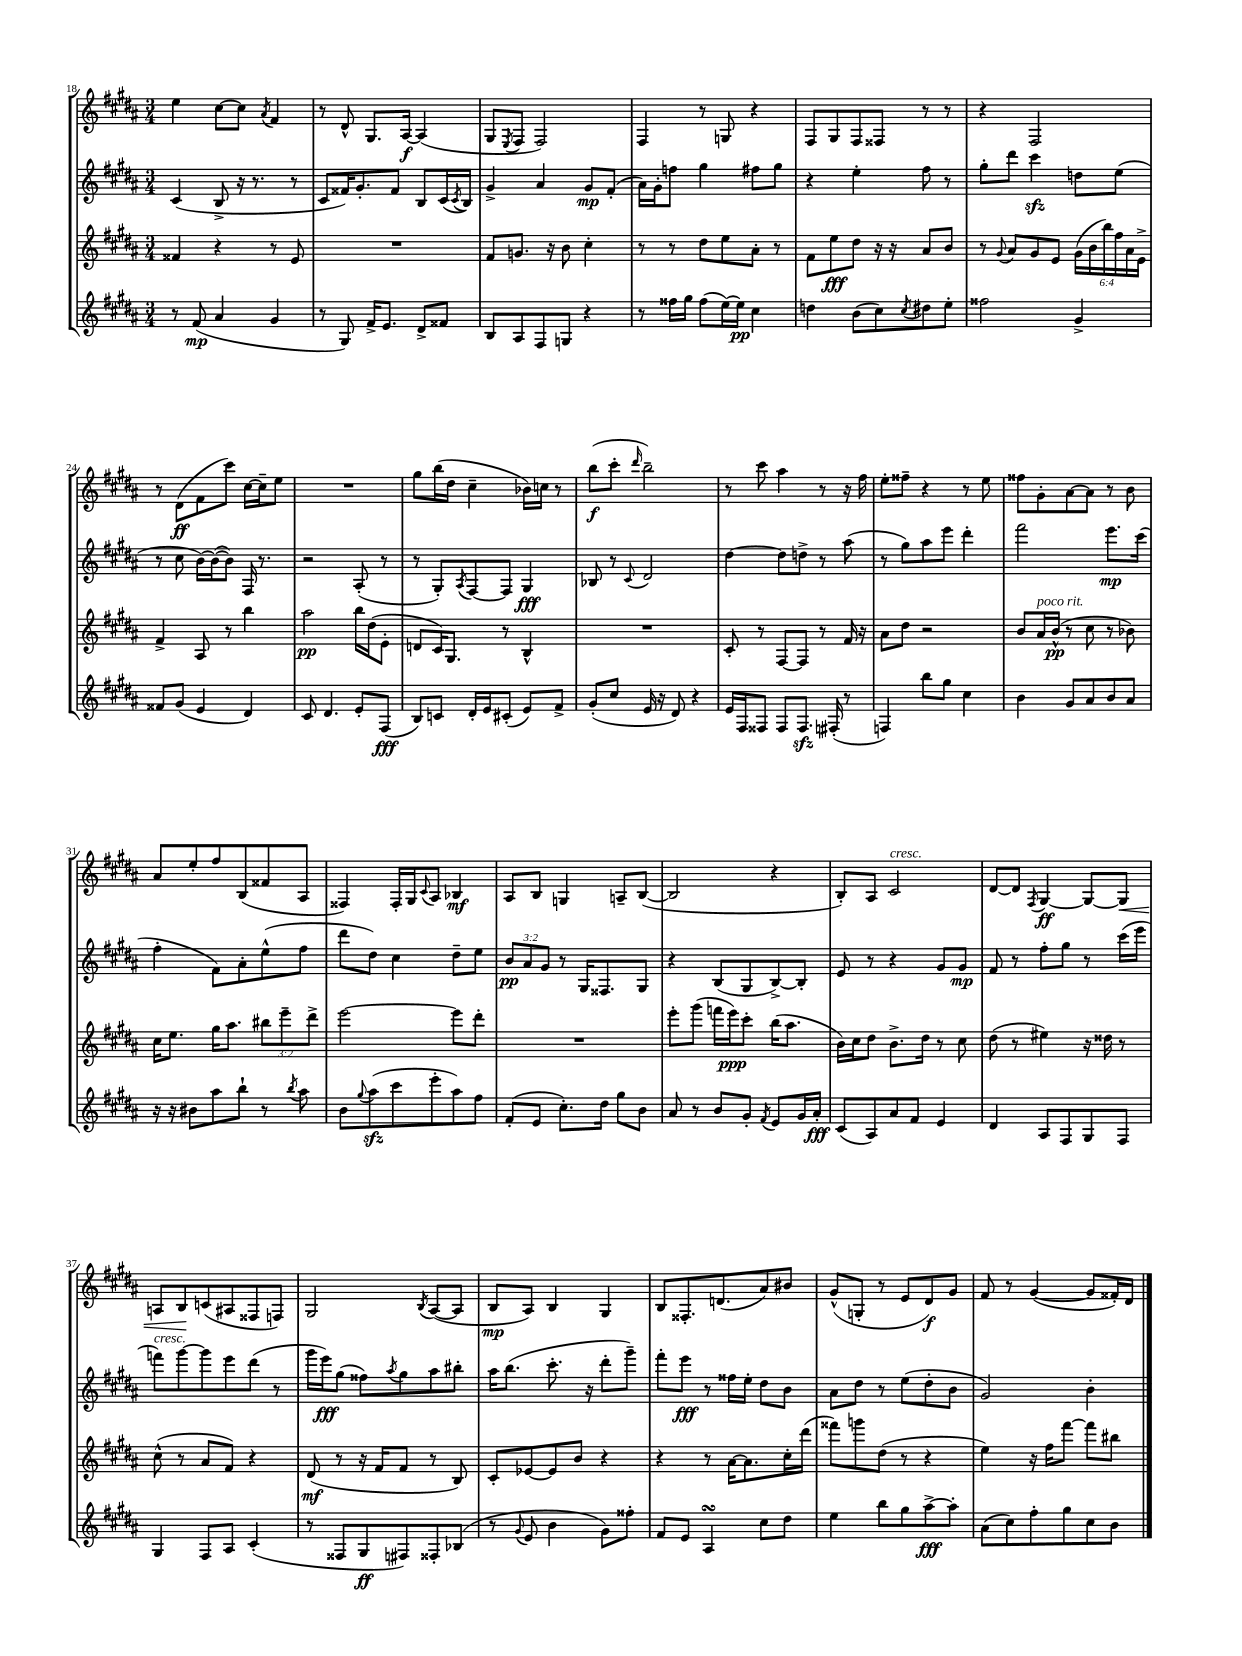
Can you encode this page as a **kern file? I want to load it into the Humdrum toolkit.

**kern	**dynam	**kern	**dynam	**kern	**dynam	**kern	**dynam
*part4	*part4	*part3	*part3	*part2	*part2	*part1	*part1
*staff4	*staff4	*staff3	*staff3	*staff2	*staff2	*staff1	*staff1
*clefG2	*	*clefG2	*	*clefG2	*	*clefG2	*
*k[f#c#g#d#a#]	*	*k[f#c#g#d#a#]	*	*k[f#c#g#d#a#]	*	*k[f#c#g#d#a#]	*
*M3/4	*	*M3/4	*	*M3/4	*	*M3/4	*
=18	=18	=18	=18	=18	=18	=18	=18
8r	.	4f##X/	.	(4c#/	.	4ee\	.
(8f#/	mp	.	.	.	.	.	.
4a#/	.	4r	.	8B^/	.	[8cc#\L	.
.	.	.	.	16r	.	8cc#\J]	.
.	.	.	.	8.r	.	.	.
.	.	.	.	.	.	8qa#/	.
4g#/	.	8r	.	.	.	4f#/	.
.	.	8e/	.	8r	.	.	.
=19	=19	=19	=19	=19	=19	=19	=19
8r	.	2.r	.	8c#/L	.	8r	.
8G#/)	.	.	.	16f##X/K)	.	8d#^^/	.
.	.	.	.	8.g#'/	.	.	.
16f#^/KL	.	.	.	.	.	8.G#/L	.
8.e/J	.	.	.	.	.	.	.
.	.	.	.	8f##/J	.	.	.
.	.	.	.	.	.	[16A#/Jk	f
8d#^/L	.	.	.	8B/L	.	(4A#/]	.
8f##X/J	.	.	.	(16c#/L	.	.	.
.	.	.	.	8qc#/	.	.	.
.	.	.	.	16B/JJ)	.	.	.
=20	=20	=20	=20	=20	=20	=20	=20
8B/L	.	8f#/L	.	4g#^/	.	8G#/L	.
.	.	.	.	.	.	8qE/	.
8A#/	.	8.gn/J	.	.	.	8F#/J	.
8F#/	.	.	.	4a#/	.	2F#/)	.
.	.	16r	.	.	.	.	.
8Gn/J	.	8b\	.	.	.	.	.
4r	.	4cc#'\	.	8g#/L	mp	.	.
.	.	.	.	(8f#'/J	.	.	.
=21	=21	=21	=21	=21	=21	=21	=21
8r	.	8r	.	16a#\LL)	.	4F#/	.
.	.	.	.	16g#'\J	.	.	.
16ff##X\LL	.	8r	.	8ffn\J	.	.	.
16gg#\JJ	.	.	.	.	.	.	.
(8ff##\L	.	8dd#\L	.	4gg#\	.	8r	.
[16ee\L)	.	8ee\	.	.	.	8Gn/	.
16ee\JJ]	pp	.	.	.	.	.	.
4cc#\	.	8a#'\J	.	8ff#X\L	.	4r	.
.	.	8r	.	8gg#\J	.	.	.
=22	=22	=22	=22	=22	=22	=22	=22
4ddn\	.	8f#\L	.	4r	.	8F#/L	.
.	.	8ee\	fff	.	.	8G#/	.
(8b\L	.	8dd#\J	.	4ee'\	.	8F#/	.
8cc#\)	.	16r	.	.	.	8F##X/J	.
.	.	16r	.	.	.	.	.
8qcc#/	.	.	.	.	.	.	.
8dd#X\	.	8a#/L	.	8ff#\	.	8r	.
8ee'\J	.	8b/J	.	8r	.	8r	.
=23	=23	=23	=23	=23	=23	=23	=23
2ff##X\	.	8r	.	8gg#'\L	.	4r	.
.	.	8qqg#/	.	.	.	.	.
.	.	8a#/L	.	8ddd#\J	.	.	.
.	.	8g#/	.	4ccc#zz\	.	2F#/	.
.	.	8e/J	.	.	.	.	.
4g#^/	.	(24g#\LL	.	8ddn\L	.	.	.
.	.	24b\	.	.	.	.	.
.	.	24bb\)	.	.	.	.	.
.	.	24ff#\	.	(8ee\J	.	.	.
.	.	24a#\	.	.	.	.	.
.	.	24e^\JJ	.	.	.	.	.
!!LO:LB:g=z
=24	=24	=24	=24	=24	=24	=24	=24
8f##X/L	.	4f#^/	.	8r	.	8r	.
(8g#/J	.	.	.	8cc#\	.	(8d#\L	ff
4e/	.	8A#/	.	[16b\LL)	.	8f#\	.
.	.	.	.	(16b\J_	.	.	.
.	.	8r	.	8b\J])	.	8ccc#\J)	.
4d#/)	.	4bb\	.	16F#/	.	[16cc#\LL	.
.	.	.	.	8.r	.	16cc#~\J]	.
.	.	.	.	.	.	8ee\J	.
=25	=25	=25	=25	=25	=25	=25	=25
8c#/	.	2aa#\	pp	2r	.	2.r	.
4.d#/	.	.	.	.	.	.	.
8e'/L	.	16bb\LL	.	(8A#'/	.	.	.
.	.	(16dd#\J	.	.	.	.	.
(8F#/J	fff	8e'\J	.	8r	.	.	.
=26	=26	=26	=26	=26	=26	=26	=26
8B/L)	.	8dn/L	.	8r	.	8gg#\L	.
8cn/J	.	16c#/K)	.	8G#'/L)	.	(16bb\L	.
.	.	8.G#/J	.	.	.	16dd#\JJ	.
.	.	.	.	8qA#/	.	.	.
16d#'/LL	.	.	.	[8F#/	.	4cc#~\	.
16e/J	.	.	.	.	.	.	.
(8c#X'/J	.	8r	.	8F#/J]	.	.	.
8e/L)	.	4B^^/	.	4G#/	fff	16b-X\LL)	.
.	.	.	.	.	.	16ccn\JJ	.
8f#^/J	.	.	.	.	.	8r	.
=27	=27	=27	=27	=27	=27	=27	=27
(8g#'/L	.	2.r	.	8B-X/	.	(8bb\L	f
8cc#/J	.	.	.	8r	.	8ccc#'\J	.
.	.	.	.	8qqc#/	.	16qqddd#/	.
16e/	.	.	.	2d#/	.	2bb~\)	.
16r	.	.	.	.	.	.	.
8d#/)	.	.	.	.	.	.	.
4r	.	.	.	.	.	.	.
=28	=28	=28	=28	=28	=28	=28	=28
16e/LL	.	8c#'/	.	[4dd#\	.	8r	.
16F#/J	.	.	.	.	.	.	.
8F##X/J	.	8r	.	.	.	8ccc#\	.
8F##/L	.	[8F#/L	.	8dd#\L]	.	4aa#\	.
8.F##zz/J	.	8F#/J]	.	8ddn^\J	.	.	.
.	.	8r	.	8r	.	8r	.
(16F#X'/	.	.	.	.	.	.	.
8r	.	16f#/	.	(8aa#\	.	16r	.
.	.	16r	.	.	.	16ff#\	.
=29	=29	=29	=29	=29	=29	=29	=29
4Fn/)	.	8a#\L	.	8r	.	8ee'\L	.
.	.	8dd#\J	.	8gg#\L)	.	8ff##X~\J	.
8bb\L	.	2r	.	8aa#\	.	4r	.
8gg#\J	.	.	.	8eee\J	.	.	.
4cc#\	.	.	.	4ddd#'\	.	8r	.
.	.	.	.	.	.	8ee\	.
=30	=30	=30	=30	=30	=30	=30	=30
4b\	.	8b/L	.	2fff#\	.	8ff##X\L	.
!	!	!LO:TX:a:i:t=poco rit.	!	!	!	!	!
.	.	16a#/L	.	.	.	8g#'\	.
.	.	(16b^^/JJ	pp	.	.	.	.
8g#/L	.	8r	.	.	.	[8a#\	.
8a#/	.	8cc#\	.	.	.	8a#\J]	.
8b/	.	8r	.	8.eee\L	mp	8r	.
8a#/J	.	8b-X\)	.	.	.	8b\	.
.	.	.	.	(16ccc#\Jk	.	.	.
!!LO:LB:g=z
=31	=31	=31	=31	=31	=31	=31	=31
16r	.	16cc#\KL	.	4ff#'\	.	8a#/L	.
16r	.	8.ee\J	.	.	.	.	.
8b#X\L	.	.	.	.	.	8ee'/	.
8aa#\	.	16gg#\KL	.	8f#\L)	.	8ff#/	.
.	.	8.aa#\J	.	.	.	.	.
8bb`\J	.	.	.	8a#'\	.	(8B/	.
8r	.	12bb#X\L	.	(8ee^^\	.	8f##X/	.
.	.	12eee~\	.	.	.	.	.
8qbb/	.	.	.	.	.	.	.
8aa#\	.	.	.	8ff#\J	.	8A#/J	.
.	.	12ddd#^\J	.	.	.	.	.
=32	=32	=32	=32	=32	=32	=32	=32
8b\L	.	[2eee\	.	8ddd#\L	.	4F##X/)	.
8qqgg#/	.	.	.	.	.	.	.
(8aa#zz\	.	.	.	8dd#\J)	.	.	.
8ccc#\	.	.	.	4cc#\	.	16F##'/LL	.
.	.	.	.	.	.	16G#/J	.
.	.	.	.	.	.	8qqc#/	.
8eee'\	.	.	.	.	.	8A#/J	.
8aa#\)	.	8eee\L]	.	8dd#~\L	.	4B-X/	mf
8ff#\J	.	8ddd#'\J	.	8ee\J	.	.	.
=33	=33	=33	=33	=33	=33	=33	=33
(8f#'/L	.	2.r	.	12b/L	pp	8A#/L	.
.	.	.	.	12a#/	.	.	.
8e/J	.	.	.	.	.	8B/J	.
.	.	.	.	12g#/J	.	.	.
8.cc#'\L)	.	.	.	8r	.	4Gn/	.
.	.	.	.	16G#/KL	.	.	.
16dd#\Jk	.	.	.	8.F##X/	.	.	.
8gg#\L	.	.	.	.	.	8An~/L	.
8b\J	.	.	.	8G#/J	.	([8B/J	.
=34	=34	=34	=34	=34	=34	=34	=34
8a#/	.	8eee'\L	.	4r	.	2B/]	.
8r	.	(8ggg#\J	.	.	.	.	.
8b/L	.	16fffn\LL	.	(8B/L	.	.	.
.	.	16eee\J)	ppp	.	.	.	.
8g#'/J	.	8ccc#'\J	.	8G#/	.	.	.
8qf#/	.	.	.	.	.	.	.
8e/L	.	(16bb\KL	.	[8B^/)	.	4r	.
.	.	8.aa#\J	.	.	.	.	.
16g#/L	.	.	.	8B'/J]	.	.	.
16a#'/JJ	fff	.	.	.	.	.	.
=35	=35	=35	=35	=35	=35	=35	=35
(8c#/L	.	16b\LL)	.	8e/	.	8B'/L)	.
.	.	16cc#\J	.	.	.	.	.
8A#/)	.	8dd#\J	.	8r	.	8A#/J	.
!	!	!	!	!	!	!LO:TX:a:i:t=cresc.	!
8a#/	.	8.b^\L	.	4r	.	2c#/	.
8f#/J	.	.	.	.	.	.	.
.	.	16dd#\Jk	.	.	.	.	.
4e/	.	8r	.	8g#/L	.	.	.
.	.	8cc#\	.	8g#/J	mp	.	.
=36	=36	=36	=36	=36	=36	=36	=36
4d#/	.	(8dd#\	.	8f#/	.	[8d#/L	.
.	.	8r	.	8r	.	8d#/J]	.
.	.	.	.	.	.	8qF#/	.
8A#/L	.	4ee#X\)	.	8ff#'\L	.	[4G#/	ff
8F#/	.	.	.	8gg#\J	.	.	.
8G#/	.	16r	.	8r	.	8G#/L_	.
.	.	16dd##X\	.	.	.	.	.
!	!	!	!	!	!	!	!LO:HP:b
8F#/J	.	8r	.	(16ccc#\LL	.	8G#/J]	<
.	.	.	.	16eee\JJ	.	.	.
!!LO:LB:g=z
=37	=37	=37	=37	=37	=37	=37	=37
!	!	!	!	!LO:TX:a:i:t=cresc.	!	!	!
4G#/	.	(8cc#^^\	.	8fffn\L)	.	8An/L	.
.	.	8r	.	[8ggg#\	.	8B/	.
8F#/L	.	8a#/L	.	8ggg#\]	.	(8cn/	[
8A#/J	.	8f#/J)	.	8eee\	.	8A#X/	.
(4c#'/	.	4r	.	(8ddd#\J	.	8F##X/	.
.	.	.	.	8r	.	8Fn/J)	.
=38	=38	=38	=38	=38	=38	=38	=38
8r	.	(8d#/	mf	16ggg#\LL	.	2G#/	.
.	.	.	.	16eee\J)	fff	.	.
8F##X/L	.	8r	.	(8gg#\J	.	.	.
8G#/	ff	16r	.	8ff##X\L)	.	.	.
.	.	16f#/KL	.	.	.	.	.
.	.	.	.	8qaa#/	.	.	.
8F#X/)	.	8f#/J	.	8gg#\	.	.	.
.	.	.	.	.	.	8qB/	.
8F##X'/	.	8r	.	8aa#\	.	([8A#/L	.
(8B-X/J	.	8B/)	.	8bb#X'\J	.	8A#/J]	.
=39	=39	=39	=39	=39	=39	=39	=39
8r	.	8c#'/L	.	16aa#\KL	.	8B/L	mp
.	.	.	.	(8.bb\J	.	.	.
8qqg#/	.	.	.	.	.	.	.
8e/	.	[8e-X/	.	.	.	8A#/J)	.
4b\	.	8e-/]	.	8.ccc#'\	.	4B/	.
.	.	8b/J	.	.	.	.	.
.	.	.	.	16r	.	.	.
8g#\L)	.	4r	.	8ddd#'\L	.	4G#/	.
8ff##X'\J	.	.	.	8ggg#~\J)	.	.	.
=40	=40	=40	=40	=40	=40	=40	=40
8f#/L	.	4r	.	8fff#'\L	.	8B/L	.
8e/J	.	.	.	8eee\J	fff	8.F##X'/	.
4A#sSsS/	.	8r	.	8r	.	.	.
.	.	.	.	.	.	(8.dn/	.
.	.	[16a#\KL	.	16ff##X\LL	.	.	.
.	.	8.a#\]	.	16ee'\JJ	.	.	.
8cc#\L	.	.	.	8dd#\L	.	8a#/)	.
8dd#\J	.	16cc#'\L	.	8b\J	.	8b#X/J	.
.	.	(16ddd#\JJ	.	.	.	.	.
=41	=41	=41	=41	=41	=41	=41	=41
4ee\	.	8fff##X\L)	.	8a#\L	.	(8g#^^/L	.
.	.	8gggn\	.	8dd#\J	.	8Gn'/J	.
8bb\L	.	(8dd#\J	.	8r	.	8r	.
8gg#\	.	8r	.	(8ee\L	.	8e/L	.
[8aa#^\	fff	4r	.	8dd#'\	.	8d#/)	f
8aa#'\J]	.	.	.	8b\J	.	8g#/J	.
=42	=42	=42	=42	=42	=42	=42	=42
(8a#\L	.	4ee\)	.	2g#/)	.	8f#/	.
8cc#\)	.	.	.	.	.	8r	.
8ff#'\	.	16r	.	.	.	([4g#/	.
.	.	16ff#\KL	.	.	.	.	.
8gg#\	.	[8fff#\J	.	.	.	.	.
8cc#\	.	8fff#\L]	.	4b'\	.	8g#/L]	.
8b\J	.	8bb#X\J	.	.	.	16f##X'/L)	.
.	.	.	.	.	.	16d#/JJ	.
==	==	==	==	==	==	==	==
*-	*-	*-	*-	*-	*-	*-	*-
